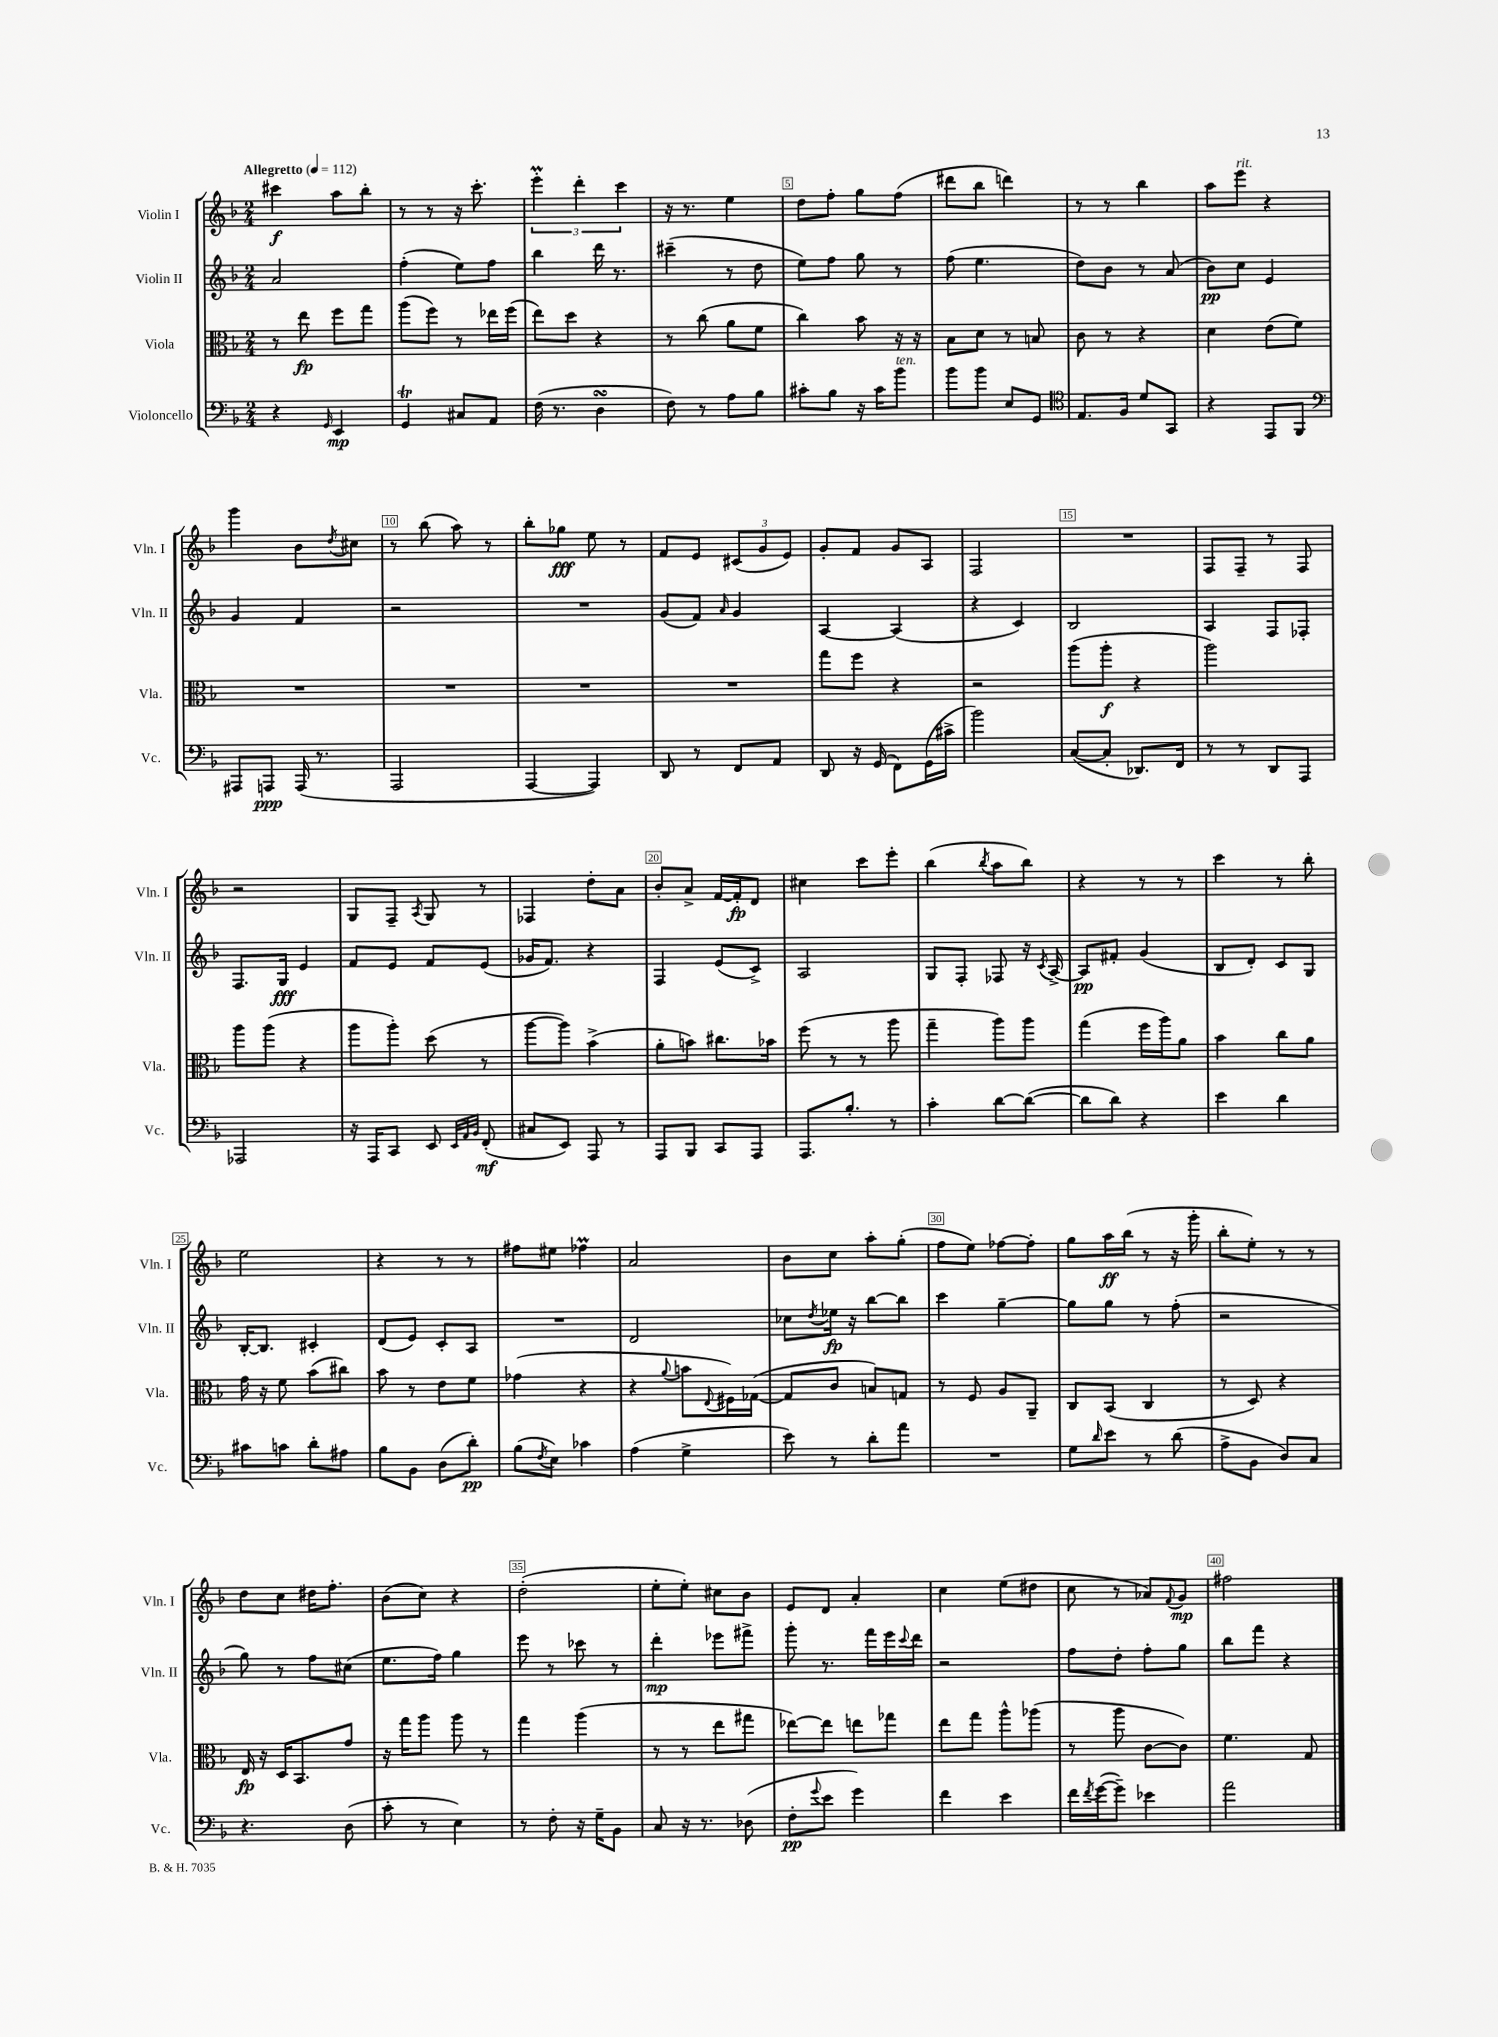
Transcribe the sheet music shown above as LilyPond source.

<<
\new StaffGroup <<
\new Staff = "s0" \with { instrumentName = "Violin I" shortInstrumentName = "Vln. I" } {
    \clef treble \key f \major \numericTimeSignature \time 2/4 \tempo "Allegretto" 4 = 112
    cis'''4\f a''8 bes''8-. |
    r8 r8 r16 c'''8.-. |
    \tuplet 3/2 { e'''4-.\prall d'''4-. c'''4 } |
    r16 r8. e''4 |
    d''8 f''8-. g''8 f''8( |
    dis'''8 bes''8 d'''4) |
    r8 r8 bes''4 |
    a''8 e'''8^\markup { \italic "rit." } r4 |
    g'''4 bes'8 \acciaccatura { d''8 } cis''8 |
    r8 bes''8( a''8) r8 |
    bes''8-. ges''8\fff e''8 r8 |
    f'8 e'8 \tuplet 3/2 { cis'8( g'8 e'8) } |
    g'8-. f'8 g'8 a8 |
    f2 |
    R2 |
    f8 f8-- r8 f8 |
    r2 |
    g8 f8-- \acciaccatura { a8 } g8 r8 |
    fes4 d''8-. a'8 |
    bes'8-. a'8-> f'16~ f'16-.\fp d'8 |
    cis''4 c'''8 e'''8-. |
    bes''4( \acciaccatura { bes''8 } a''8 bes''8) |
    r4 r8 r8 |
    c'''4 r8 bes''8-. |
    e''2 |
    r4 r8 r8 |
    fis''8 eis''8 fes''4\prall |
    a'2 |
    bes'8 c''8 a''8-. g''8-.( |
    f''8 e''8) fes''8~ fes''8-. |
    g''8 a''16\ff bes''16( r8 r16 g'''16-. |
    bes''8-. e''8-.) r8 r8 |
    d''8 c''8 dis''16 f''8.-. |
    bes'8( c''8) r4 |
    d''2-.( |
    e''8-. e''8-.) cis''8 bes'8 |
    e'8 d'8 a'4-. |
    c''4 e''8( dis''8 |
    c''8 r8 aes'8) \appoggiatura { f'8 } g'8\mp |
    fis''2 \bar "|." |
}
\new Staff = "s1" \with { instrumentName = "Violin II" shortInstrumentName = "Vln. II" } {
    \clef treble \key f \major \numericTimeSignature \time 2/4
    a'2 |
    f''4-.( e''8) f''8 |
    bes''4 d'''16 r8. |
    cis'''4--( r8 d''8 |
    e''8) f''8 g''8 r8 |
    f''8( e''4. |
    d''8) bes'8 r8 a'8( |
    bes'8\pp) c''8 e'4 |
    g'4 f'4 |
    r2 |
    R2 |
    g'8( f'8) \grace { a'16 } g'4 |
    a4~ a4( |
    r4 c'4) |
    bes2 |
    a4 f8 fes8-. |
    f8. g16\fff e'4 |
    f'8 e'8 f'8 e'8( |
    ges'16 f'8.) r4 |
    f4 e'8( c'8->) |
    a2 |
    g8 f8-. fes8 r16 \acciaccatura { c'8 } a16~-> |
    a8\pp fis'8-. g'4( |
    bes8 d'8-.) c'8 g8 |
    bes16~-. bes8. cis'4-. |
    d'8( e'8) c'8-. a8 |
    R2 |
    d'2 |
    ces''8 \acciaccatura { d''8 } ees''16\fp r16 bes''8~ bes''8 |
    c'''4 g''4~-- |
    g''8 g''8 r8 f''8-.( |
    r2 |
    g''8) r8 f''8 cis''8( |
    e''8. f''16) g''4 |
    e'''8 r8 ces'''8 r8 |
    d'''4-.\mp ees'''8 fis'''8-> |
    g'''8-. r8. f'''16 e'''16 \appoggiatura { c'''8 } d'''16 |
    r2 |
    f''8 d''8-. f''8-. g''8 |
    bes''8 f'''8 r4 \bar "|." |
}
\new Staff = "s2" \with { instrumentName = "Viola" shortInstrumentName = "Vla." } {
    \clef alto \key f \major \numericTimeSignature \time 2/4
    r8 e''8\fp f''8 g''8 |
    a''8( f''8) r8 ees''16 f''16( |
    e''8) d''8 r4 |
    r8 c''8( a'8 f'8 |
    c''4) bes'8 r16 r16 |
    bes8 d'8 r8 b8 |
    c'8 r8 r4 |
    d'4 e'8( f'8) |
    R2 |
    R2 |
    R2 |
    R2 |
    g''8 f''8 r4 |
    r2 |
    a''8( a''8-.\f r4 |
    a''2) |
    a''8 a''8( r4 |
    a''8 a''8-.) d''8( r8 |
    a''8~ a''8) bes'4->( |
    a'8-. b'8) cis''8. bes'16 |
    f''8( r8 r8 a''8 |
    g''4-- a''8) a''8 |
    g''4( f''16 a''16) a'8 |
    bes'4 c''8 a'8 |
    g'16 r16 f'8 bes'8( cis''8) |
    bes'8 r8 e'8 f'8 |
    ges'4( r4 |
    r4 \appoggiatura { a'8 } b'8 \appoggiatura { e8 } fis16) ges16~( |
    ges8 c'8 b8) g8 |
    r8 f8 a8 a,8-- |
    c8 bes,8( c4 |
    r8 d8) r4 |
    e16\fp r16 d16 bes,8. g'8 |
    r16 g''16 a''8 a''8 r8 |
    g''4 a''4( |
    r8 r8 e''8 gis''8 |
    ees''8~) ees''8 e''8 ges''8 |
    e''8 g''8 a''8-^ aes''8( |
    r8 a''8 c'8~ c'8) |
    f'4. g8 \bar "|." |
}
\new Staff = "s3" \with { instrumentName = "Violoncello" shortInstrumentName = "Vc." } {
    \clef bass \key f \major \numericTimeSignature \time 2/4
    r4 \grace { g,16 } e,4\mp |
    g,4\trill cis8 a,8 |
    f16( r8. d4\turn |
    f8) r8 a8 bes8 |
    cis'8-. bes8 r16 cis'16 bes'8^\markup { \italic "ten." } |
    bes'8 bes'8 e8 g,8 |
    \clef tenor e8. f16 d'8 g,8 |
    r4 e,8 f,8 |
    \clef bass ais,,8 a,,8\ppp a,,16( r8. |
    a,,2 |
    a,,4~ a,,4) |
    d,8 r8 f,8 a,8 |
    d,8 r16 g,16( f,8) g,16( cis'16-> |
    bes'2) |
    c8~( c8-. des,8.) f,16 |
    r8 r8 d,8 a,,8 |
    aes,,2 |
    r16 a,,16 c,8 e,8 \grace { e,32 a,32 bes,32 } f,8-.\mf( |
    cis8 e,8) a,,8 r8 |
    a,,8 bes,,8 c,8 a,,8 |
    a,,8. bes8.-. r8 |
    c'4-. d'8~ d'8~( |
    d'8 d'8) r4 |
    e'4 d'4 |
    cis'8 c'8 d'8-. ais8 |
    bes8 bes,8 d8( d'8-.\pp) |
    bes8( \acciaccatura { f8 } e8) ces'4 |
    a4( g4-> |
    e'8) r8 d'8-. a'8 |
    R2 |
    g8 \grace { d'16 } e'8 r8 d'8( |
    a8-> bes,8 d8) c8 |
    r4. d8( |
    c'8-. r8 e4) |
    r8 f8-. r16 g16-- bes,8 |
    c8 r16 r8. des8( |
    f8-.\pp \appoggiatura { g'8 } e'8 g'4) |
    f'4 e'4 |
    f'16 \acciaccatura { f'8 } g'16~( g'8--) ees'4 |
    a'2 \bar "|." |
}
>>
>>
\layout { \context { \Score \override BarNumber.break-visibility = ##(#f #t #t) barNumberVisibility = #(every-nth-bar-number-visible 5) \override BarNumber.stencil = #(make-stencil-boxer 0.1 0.3 ly:text-interface::print) } }
